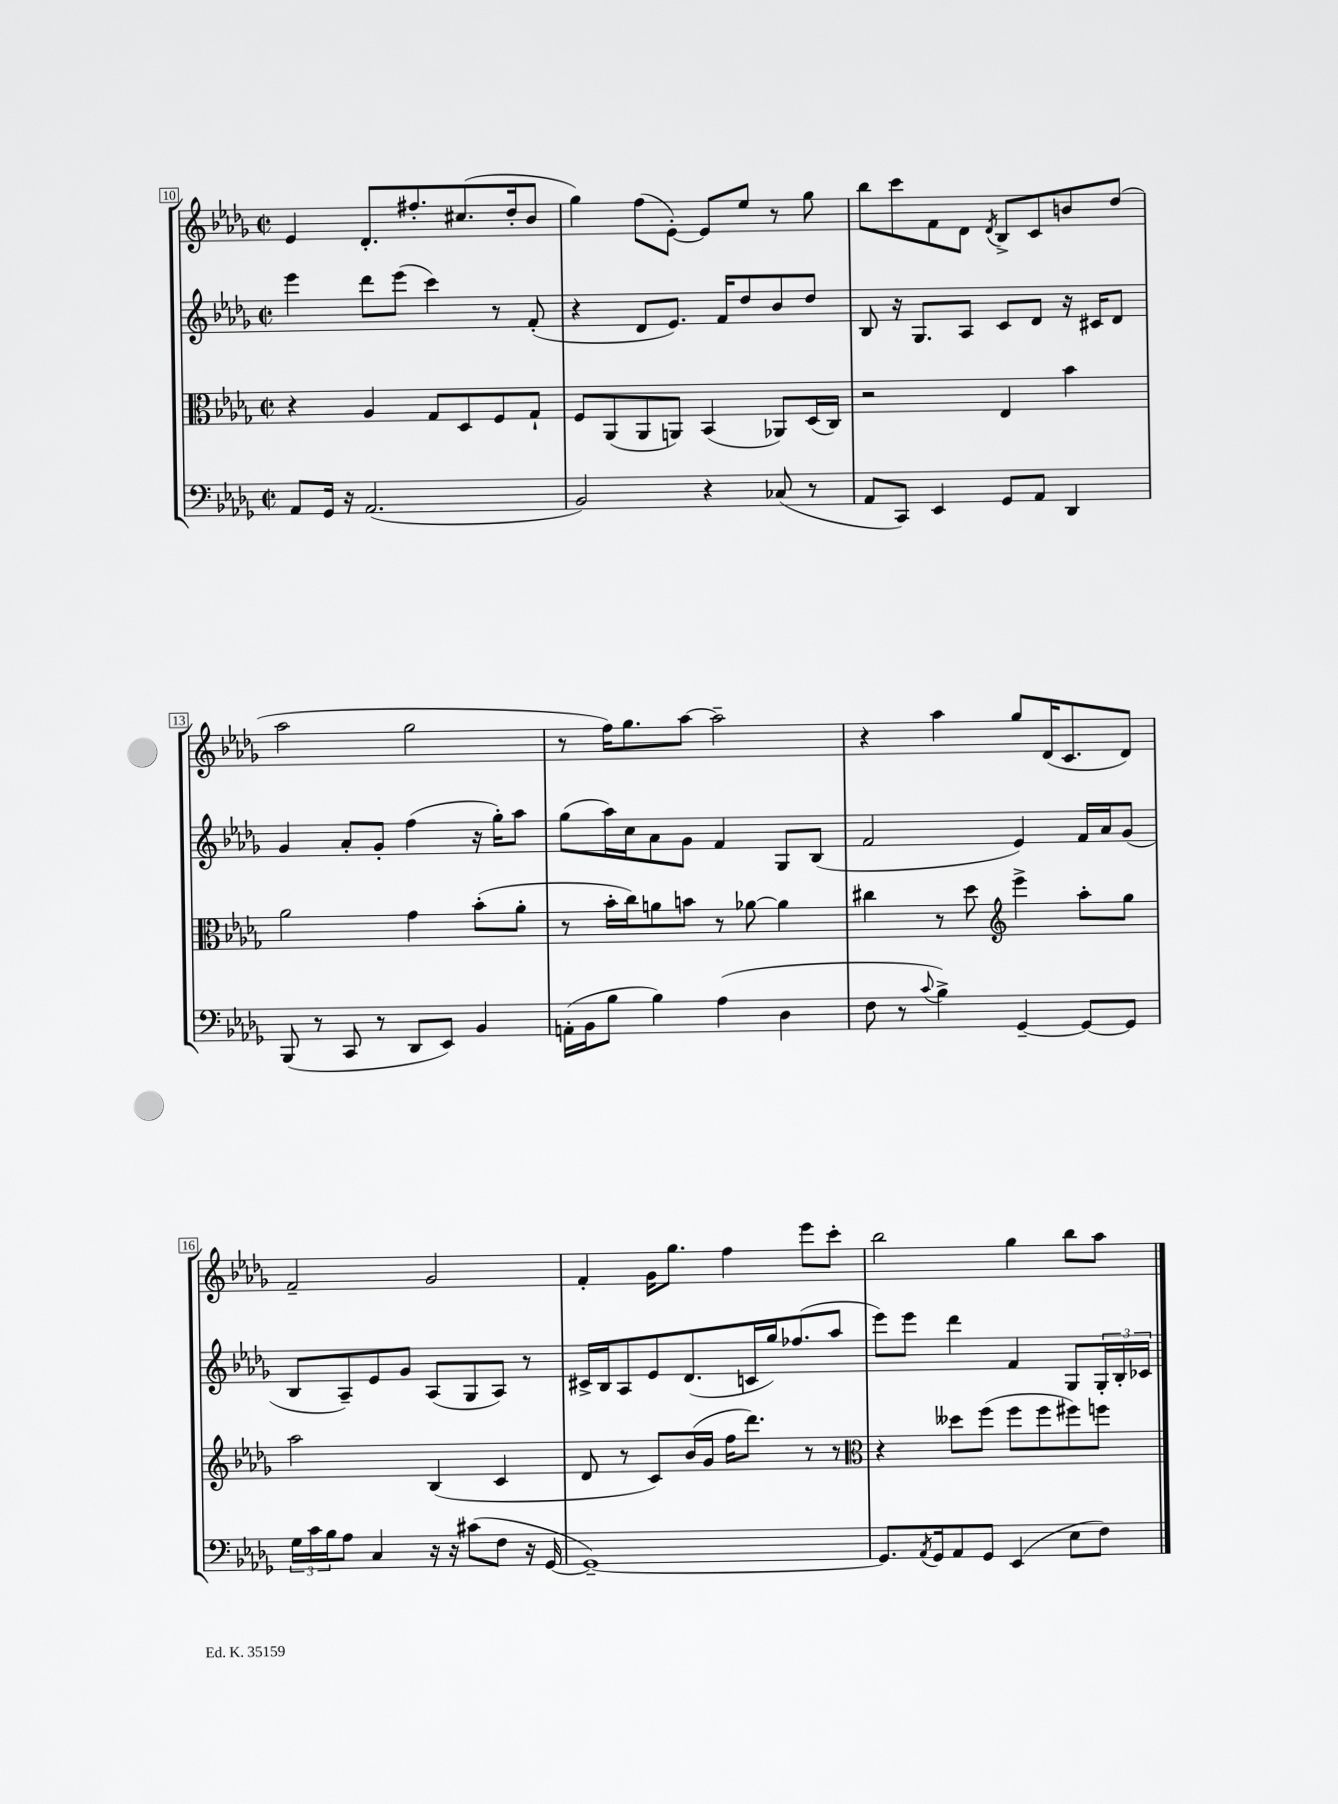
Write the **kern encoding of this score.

**kern	**kern	**kern	**kern
*part4	*part3	*part2	*part1
*staff4	*staff3	*staff2	*staff1
*clefF4	*clefC3	*clefG2	*clefG2
*k[b-e-a-d-g-]	*k[b-e-a-d-g-]	*k[b-e-a-d-g-]	*k[b-e-a-d-g-]
*M2/2	*M2/2	*M2/2	*M2/2
*met(c|)	*met(c|)	*met(c|)	*met(c|)
=10	=10	=10	=10
8AA-/L	4r	4eee-\	4e-/
16GG-/Jk	.	.	.
16r	.	.	.
(2.AA-/	4A-/	8ddd-\L	8.d-'/L
.	.	(8eee-\J	.
.	.	.	8.ff#X'/
.	8G-/L	4ccc\)	.
.	8D-/	.	(8.cc#X/
.	8F/	8r	.
.	.	.	16dd-'/k
.	8G-`/J	(8f'/	8b-/J
=11	=11	=11	=11
2BB-/)	8F/L	4r	4gg-\)
.	(8AA-/	.	.
.	8AA-/	8d-/L	(8ff\L
.	8AAn/J)	8.e-/J)	[8e-'\J)
4r	(4BB-/	.	8e-/L]
.	.	16f/KL	.
.	.	8dd-/	8ee-/J
(8C-X/	8AA-X/L)	8b-/	8r
8r	(16D-/L	8dd-/J	8gg-\
.	16C/JJ)	.	.
=12	=12	=12	=12
8AA-/L	2r	8B-/	8bb-\L
8CC/J)	.	16r	8ccc\
.	.	8.G-/L	.
4EE-/	.	.	8f\
.	.	8A-/J	8d-\J
.	.	.	8qd-/
8GG-/L	4E-/	8c/L	8B-^/L
8AA-/J	.	8d-/J	8c/
4DD-/	4b-\	16r	8bn/
.	.	16c#X/KL	.
.	.	8d-/J	(8dd-/J
!!LO:LB:g=z
=13	=13	=13	=13
(8BBB-/	2a-\	4g-/	2aa-\
8r	.	.	.
8CC/	.	8a-'/L	.
8r	.	8g-'/J	.
8DD-/L	4g-\	(4ff\	2gg-\
8EE-/J)	.	.	.
4BB-/	(8b-'\L	16r	.
.	.	16gg-'\KL)	.
.	8a-'\J	8aa-\J	.
=14	=14	=14	=14
(16AAn'\LL	8r	(8gg-\L	8r
16BB-\J	.	.	.
8B-\J	16b-'\LL	16aa-\L)	16ff\KL)
.	16cc\J)	16cc\J	8.gg-\
4B-\)	8an\	8a-\	.
.	8bn\J	8g-\J	[8aa-\J
(4A-\	8r	4f/	2aa-~\]
.	[8a-X\	.	.
4D-\	4a-\]	8G-/L	.
.	.	(8B-/J	.
=15	=15	=15	=15
8F\	4cc#X\	2f/	4r
8r	.	.	.
8qqc/	.	.	.
4B-^\)	8r	.	4aa-\
.	8dd-\	.	.
*	*clefG2	*	*
[4GG-~/	4eee-^\	4e-/)	8gg-/L
.	.	.	(16d-/K
.	.	.	8.c/
8GG-/L_	8aa-'\L	16f/LL	.
.	.	16a-/J	.
8GG-/J]	8gg-\J	(8g-/J	8d-/J)
!!LO:LB:g=z
=16	=16	=16	=16
24G-\LL	2aa-\	8B-/L	2f~/
24c\	.	.	.
24B-\J	.	.	.
8A-\J	.	8A-~/)	.
4C/	.	8e-/	.
.	.	8g-/J	.
16r	(4B-/	(8A-/L	2g-/
16r	.	.	.
(8c#X\L	.	8G-/	.
8F\J	4c/	8A-/J)	.
16r	.	8r	.
[16GG-/	.	.	.
=17	=17	=17	=17
1GG-~_)	8d-/	16c#X^/LL	4f'/
.	.	16B-/J	.
.	8r	8A-/	.
.	8c/L)	8e-/	16g-\KL
.	.	.	8.gg-\J
.	(16b-/L	(8.d-/	.
.	16g-/JJ	.	.
.	16ff\KL	.	4ff\
.	8.ddd-\J)	16cn/L	.
.	.	16gg-/J)	.
.	.	(8.ff-X/	.
.	8r	.	8eee-\L
.	8r	8aa-/J	8ccc'\J
=18	=18	=18	=18
*	*clefC3	*	*
8.GG-/L]	4r	8eee-\L)	2bb-\
.	.	8eee-\J	.
8qAA-/	.	.	.
16GG-/k	.	.	.
8AA-/	8dd--X\L	4ddd-\	.
8GG-/J	(8ff\J	.	.
(4EE-/	8ff\L	4f/	4gg-\
.	8ff\	.	.
8E-\L	8ff#X\)	8G-/L	8bb-\L
8F\J)	8ffn\J	24G-'/L	8aa-\J
.	.	24B-'/	.
.	.	24c-X/JJ	.
==	==	==	==
*-	*-	*-	*-
